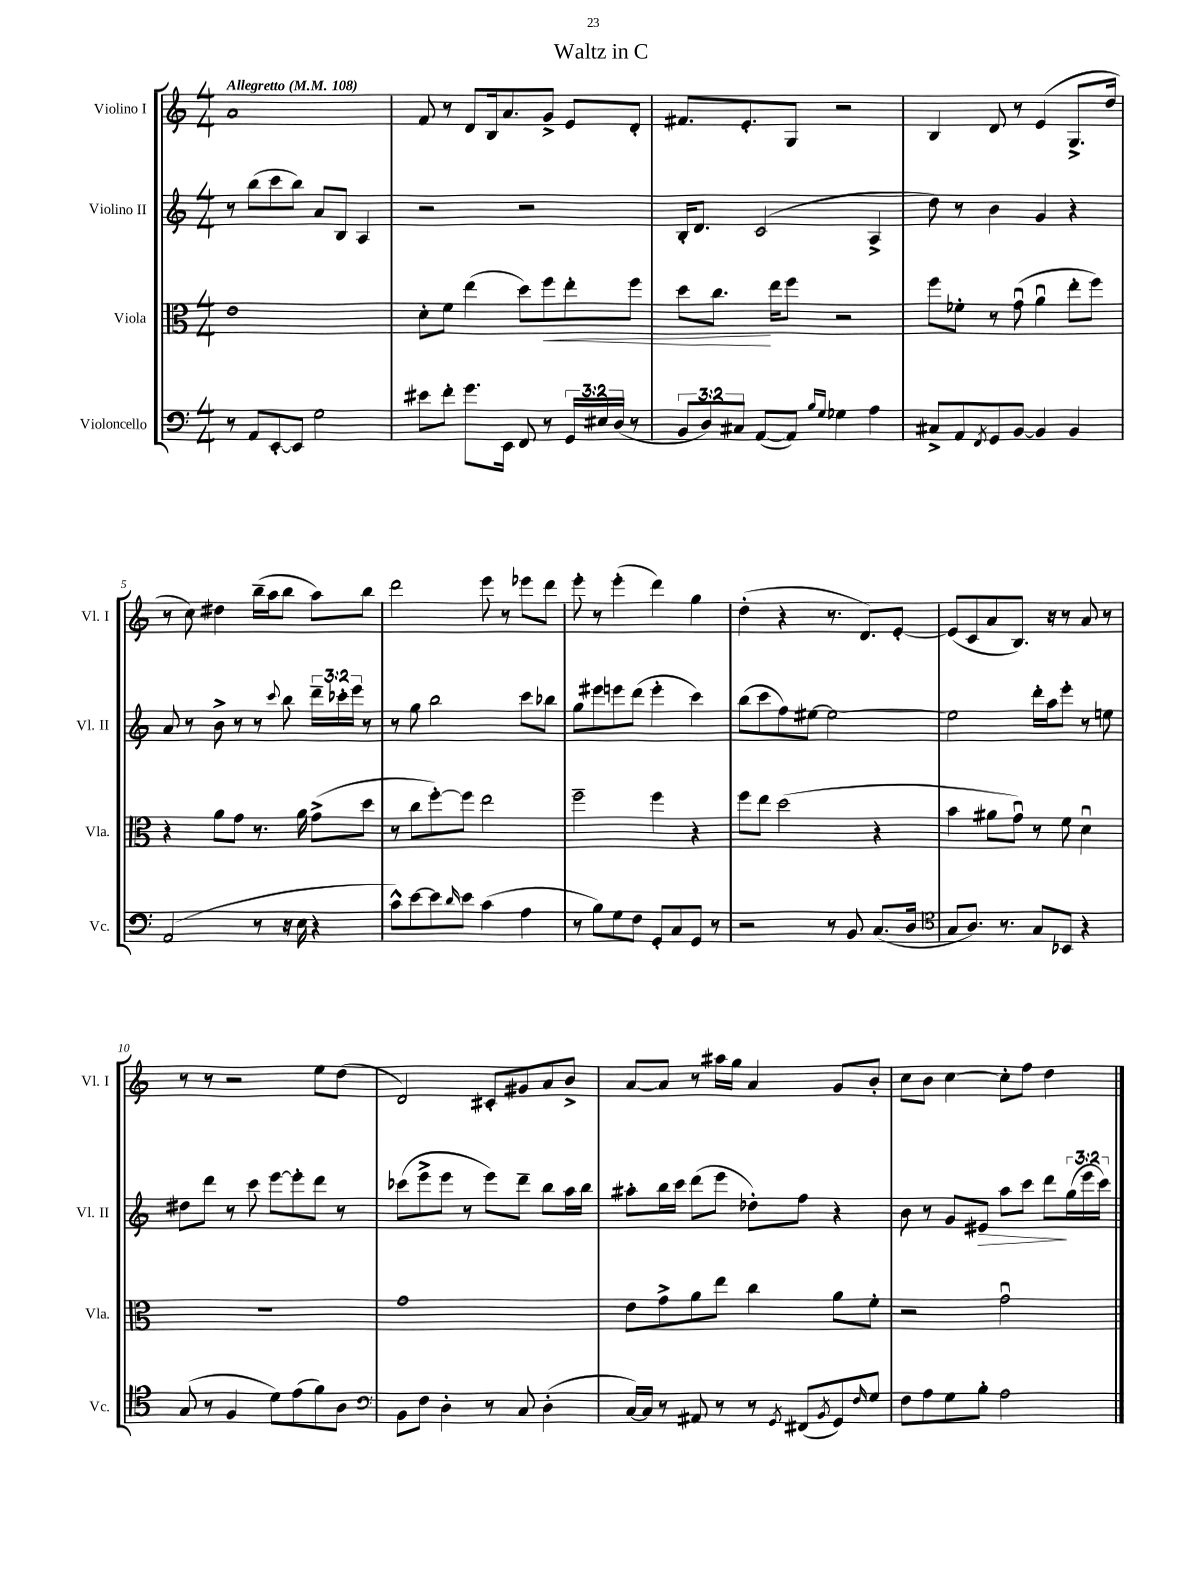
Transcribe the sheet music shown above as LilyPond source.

\header { title = "Waltz in C" }
<<
\new StaffGroup <<
\new Staff = "s0" \with { instrumentName = "Violino I" shortInstrumentName = "Vl. I" } {
    \clef treble \key c \major \numericTimeSignature \time 4/4 \tempo "Allegretto" 4 = 108
    a'1 |
    f'8 r8 d'8 b16 a'8. g'8-> e'8 d'8-. |
    fis'8. e'8.-. g8 r2 |
    b4 d'8 r8 e'4( g8.-> d''16 |
    r8 c''8) dis''4 b''16--( a''16 b''8 a''8) b''8 |
    d'''2 e'''8 r8 ees'''8 d'''8 |
    e'''8-. r8 e'''4-.( d'''4) g''4 |
    d''4-.( r4 r8. d'8.) e'8~-. |
    e'8( c'8 a'8 b8.) r16 r8 a'8 r8 |
    r8 r8 r2 e''8 d''8( |
    d'2) cis'8-. gis'8 a'8 b'8-> |
    a'8~ a'8 r8 ais''16 g''16 a'4 g'8 b'8-. |
    c''8 b'8 c''4~ c''8-. f''8 d''4 \bar "|." |
}
\new Staff = "s1" \with { instrumentName = "Violino II" shortInstrumentName = "Vl. II" } {
    \clef treble \key c \major \numericTimeSignature \time 4/4 \override Staff.TupletNumber.text = #tuplet-number::calc-fraction-text
    r8 b''8( c'''8 b''8) a'8 b8 a4 |
    r2 r2 |
    b16-. d'8. c'2( a4-> |
    d''8) r8 b'4 g'4 r4 |
    a'8 r8 b'8-> r8 r8 \appoggiatura { c'''8 } b''8 \tuplet 3/2 { d'''16-- ces'''16-. e'''16 } r8 |
    r8 g''8 b''2 c'''8 bes''8 |
    g''8 eis'''8 e'''8 d'''8( e'''4-. c'''4) |
    b''8( c'''8 f''8) eis''8~ eis''2~ |
    eis''2 d'''16-. a''16 e'''8-. r8 e''8 |
    dis''8 d'''8 r8 c'''8 e'''8~ e'''8-. d'''8 r8 |
    ces'''8( e'''8-> e'''8 r8 e'''8) d'''8-- b''8 a''16 b''16 |
    ais''8-. b''16 c'''16 d'''8( e'''8 des''8-.) f''8 r4 |
    b'8 r8 g'8 eis'8\> a''8 c'''8 d'''8\! \tuplet 3/2 { g''16( e'''16 c'''16) } \bar "|." |
}
\new Staff = "s2" \with { instrumentName = "Viola" shortInstrumentName = "Vla." } {
    \clef alto \key c \major \numericTimeSignature \time 4/4
    e'1 |
    d'8-. f'8 e''4( d''8) f''8\< e''8-. f''8 |
    d''8 c''8.\! e''16 f''8 r2 |
    f''8 fes'8-. r8 g'8\downbow( a'4\downbow e''8-. f''8) |
    r4 a'8 g'8 r8. a'16 g'8->( d''8 |
    r8 c''8 f''8~-.) f''8 e''2 |
    f''2-- f''4 r4 |
    f''8 e''8 d''2( r4 |
    b'4 ais'8 g'8\downbow) r8 f'8 d'4\downbow |
    r1 |
    g'1 |
    e'8 g'8-> a'8 e''8 c''4 a'8 f'8-. |
    r2 g'2\downbow \bar "|." |
}
\new Staff = "s3" \with { instrumentName = "Violoncello" shortInstrumentName = "Vc." } {
    \clef bass \key c \major \numericTimeSignature \time 4/4 \override Staff.TupletNumber.text = #tuplet-number::calc-fraction-text
    r8 a,8 e,8~-. e,8 g2 |
    eis'8 f'8-. g'8. e,16 f,8 r8 \tuplet 3/2 { g,16 eis16 d16( } r8 |
    \tuplet 3/2 { b,8 d8) cis8 } a,8~( a,8) \grace { b16 g16 } ges4 a4 |
    cis8-> a,8 \acciaccatura { f,8 } g,8 b,8~ b,4 b,4 |
    a,2( r8 r16 e16 r4 |
    c'8-^) e'8~ e'8 \grace { d'16 } e'8 c'4( a4 |
    r8 b8) g8 f8 g,8-. c8 g,8 r8 |
    r2 r8 b,8 c8.( d16 |
    \clef tenor g8 a8.) r8. g8 bes,8 r4 |
    g8( r8 f4 d'8) e'8( f'8) a8 |
    \clef bass b,8 f8 d4-. r8 c8 d4-.( |
    c16~) c16 r8 ais,8 r8 r8 \acciaccatura { g,8 } fis,8( \acciaccatura { b,8 } g,8) \grace { f16 } g8 |
    f8 a8 g8 b8-. a2 \bar "|." |
}
>>
>>
